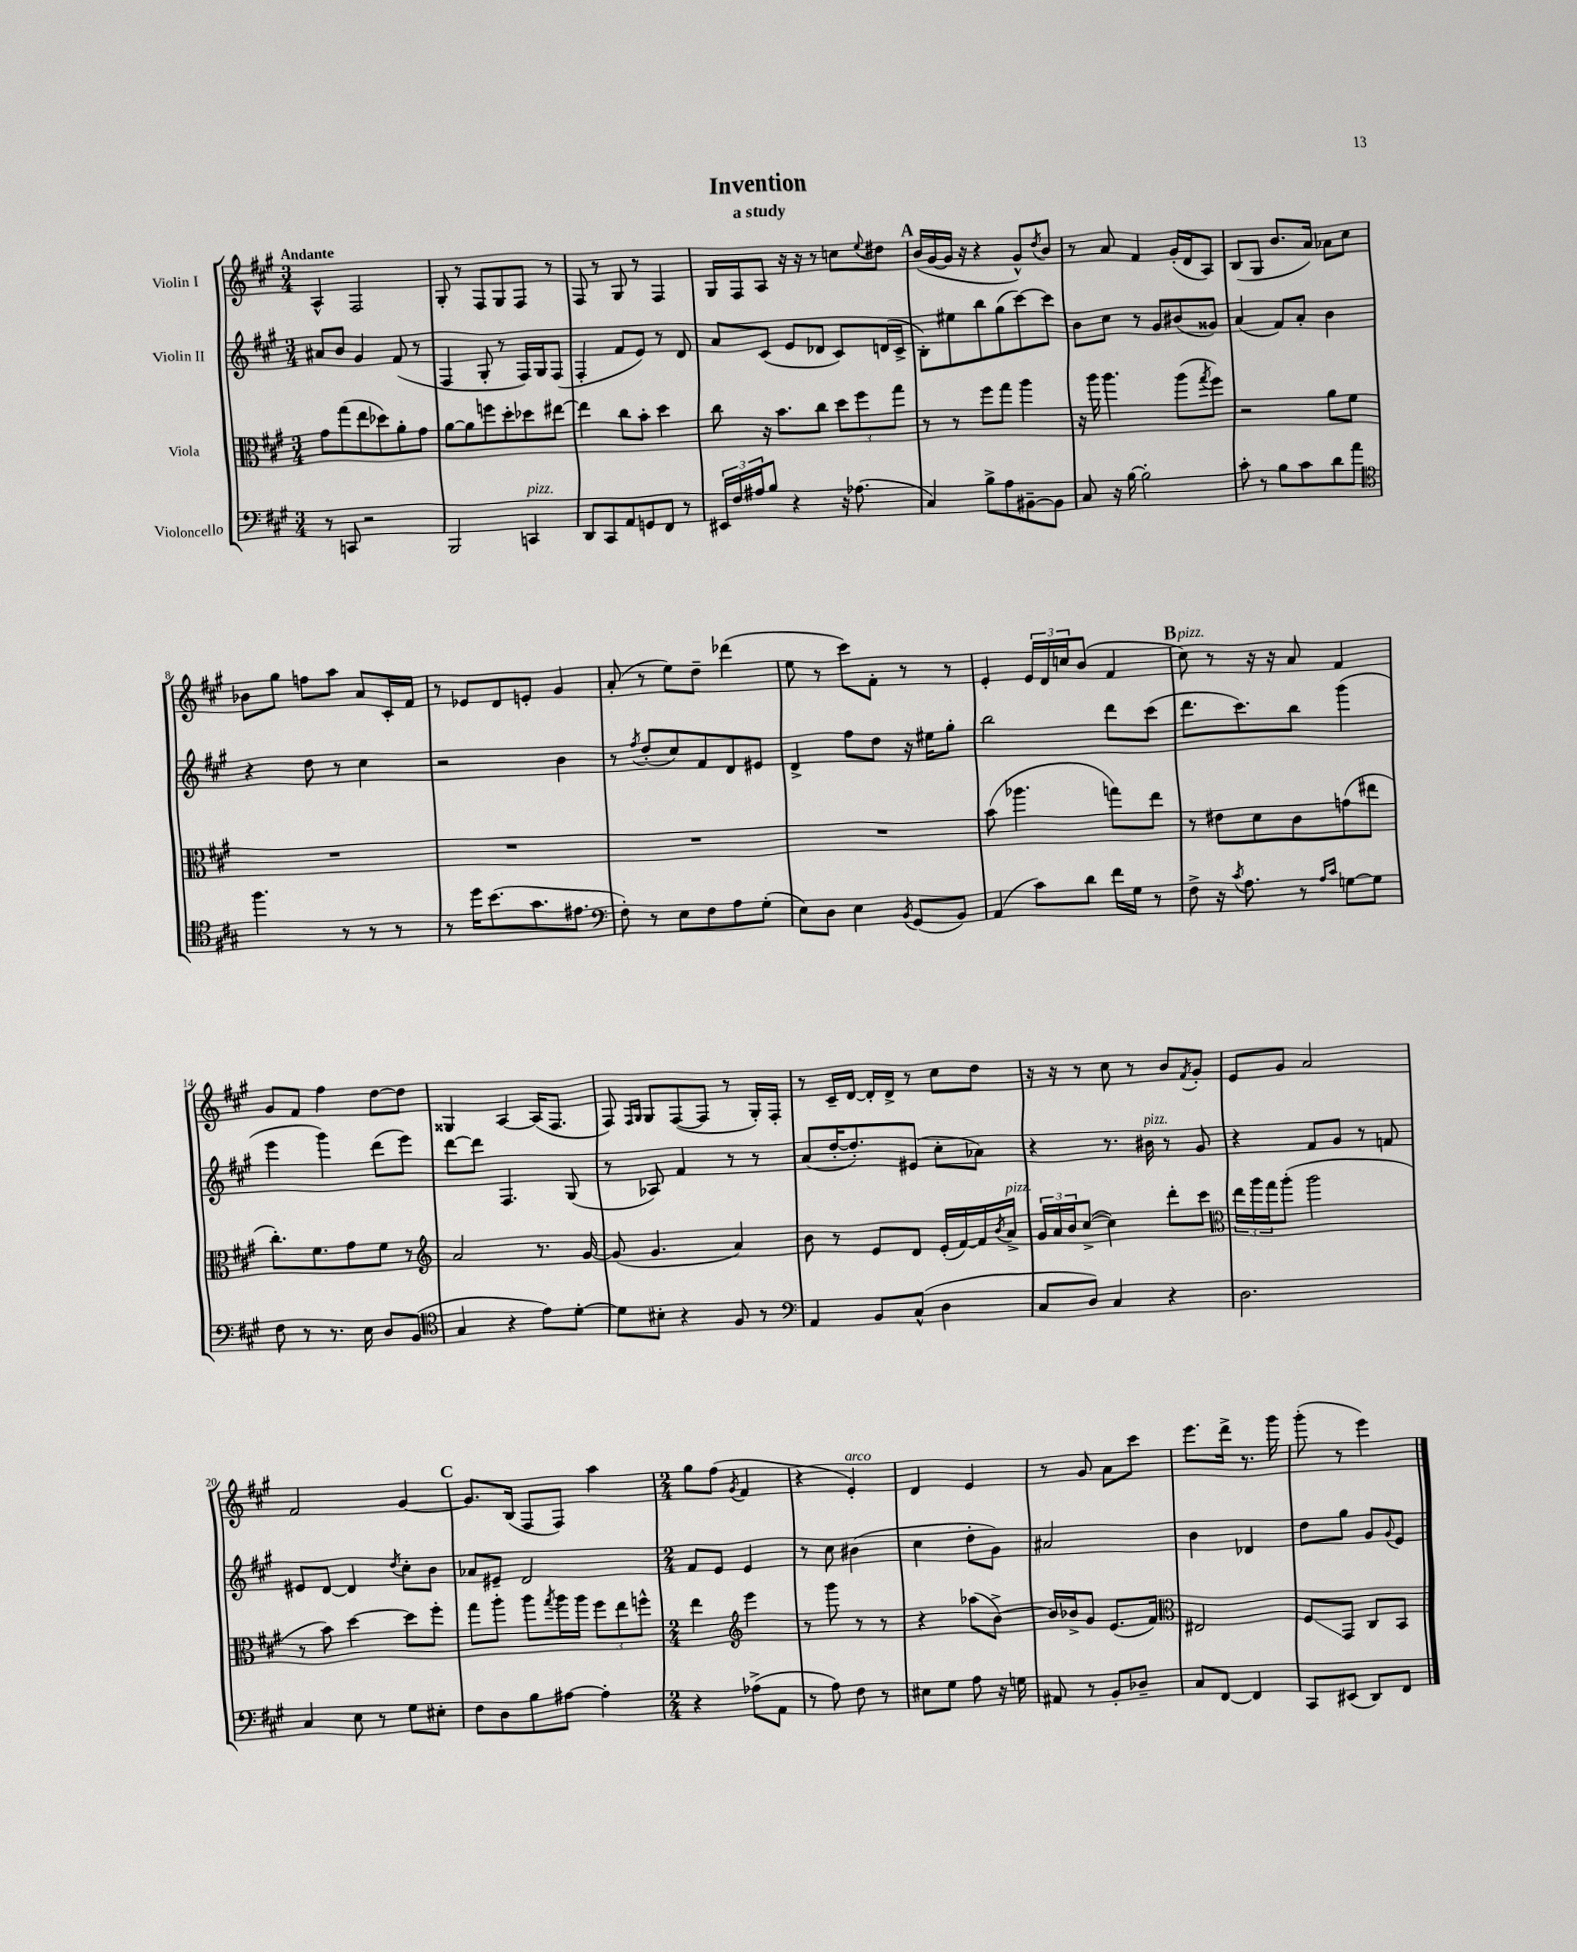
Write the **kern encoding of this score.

**kern	**kern	**kern	**kern
*staff4	*staff3	*staff2	*staff1
*clefF4	*clefC3	*clefG2	*clefG2
*k[f#c#g#]	*k[f#c#g#]	*k[f#c#g#]	*k[f#c#g#]
*M3/4	*M3/4	*M3/4	*M3/4
8r	8g#\L	8a#/L	4A^^/
8CC/	(8gg#\	8b/J	.
2r	8ee\	4g#/	2F#/
.	8dd-\)	.	.
.	8a'\	(8f#/	.
.	8g#\J	8r	.
=	=	=	=
2BBB/	[8a\L	4F#/	8G#'/
.	8a\]	.	8r
.	8ff\	8G#'/	8F#/L
.	8dd'\	8r	8G#/
4CC/	8dd-\	16F#/LL)	8F#/J
.	.	16G#/J	.
.	[8ee#\J	(8F#/J	8r
=	=	=	=
8DD/L	4ee#\]	4F#'/	8F#/
8CC#/	.	.	8r
8AA/	8cc#\L	8f#/L	8G#/
8GG/	8b'\J	8e/J)	8r
8FF#/J	4dd\	8r	4F#/
8r	.	8d/	.
=	=	=	=
24EE#/LL	8cc#\	8a/L	16G#/LL
24F#/	.	.	.
.	.	.	16F#/J
24A#/J	.	.	.
8B/J	16r	(8c#/J	8A/J
.	8.b\L	.	.
4r	.	8e/L	16r
.	.	.	16r
.	8cc#\J	8d-/J	8r
16r	12dd\L	8c#/L)	8cc\L
(8.A-\	.	.	.
.	12ff#\	.	.
.	.	.	8qqee/
.	.	(16d/L	8dd#\J
.	12gg#\J	.	.
.	.	16c#^/JJ	.
=	=	=	=
4C#/)	8r	8B'\L)	(16b/LL
.	.	.	[16g#/
.	8r	8ee#\	16g#/]JJ
.	.	.	16r
8B^\L	8ff#\L	8bb\	4r
8A\	8gg#\J	(8gg#\	.
[8BB#~\	4aa\	[8ccc#\)	8g#^^/L)
.	.	.	8qdd/
8BB#\]J	.	8ccc#\]J	8b/J
=	=	=	=
8C#/	16r	8b\L	8r
.	16aa\	.	.
16r	4.aa\	8cc#\J	8a/
[16B\	.	.	.
2B'\]	.	8r	4f#/
.	.	8g#/L	.
.	(8aa\L	(8b#/	(16g#'/LL
.	.	.	16d/J
.	8qgg#/	.	.
.	8ff#\J)	8g##/J)	8A/J)
=	=	=	=
8c#'\	2r	(4a/	(8B/L
8r	.	.	8G#/J
8B\L	.	8f#/L)	8.b/L
8c#\	.	8a'/J	.
.	.	.	16a/Jk)
8d\	8a\L	4b\	8a-\L
8a\J	8f#\J	.	8cc#\J
=	=	=	=
*clefC4	*	*	*
4.ff#\	2.r	4r	8b-\L
.	.	.	8gg#\J
.	.	8dd\	8ff\L
8r	.	8r	8aa\J
8r	.	4cc#\	8a/L
8r	.	.	16c#'/L
.	.	.	16f#/JJ
=	=	=	=
8r	2.r	2r	8r
16dd\LK	.	.	8e-/L
(8.b\	.	.	.
.	.	.	8d/
8.g#\	.	.	8e'/J
.	.	4b\	4g#/
8.e#\J	.	.	.
=	=	=	=
*clefF4	*	*	*
8F#'\)	2.r	8r	(8a'/
.	.	8qff#/	.
8r	.	(8dd'/L	8r
8E\L	.	8cc#/)	8ee\L)
8F#\	.	8f#/	8dd~\J
8A\	.	8d/	(4ddd-\
(8G#'\J	.	8e#/J	.
=	=	=	=
8E\L)	2.r	4d^/	8ee\
8D\J	.	.	8r
4E\	.	8ff#\L	8ccc#\L)
.	.	8dd\J	8f#'\J
8qBB/	.	.	.
(8GG#/L	.	16r	8r
.	.	16ee#\LK	.
8BB/J)	.	8gg#'\J	8r
=	=	=	=
(4AA/	(8b\	2bb\	4e'/
.	4.aa-\	.	.
8c#\L)	.	.	24e/LL
.	.	.	24d/
.	.	.	24cc/J
8d\J	.	.	(8b/J
16f#\LL	8gg\L)	8ddd\L	4f#/
16G#\JJ	.	.	.
8r	8ee\J	(8ccc#\J	.
=	=	=	=
8F#^\	8r	8.ddd\L	8cc#\)
16r	8e#\L	.	8r
8qc#/	.	.	.
8.A\	.	8.ccc#\)	.
.	8d\	.	16r
.	.	.	16r
8r	8c#\	8bb\J	8a/
16qqA/LL	.	.	.
16qqc#/JJ	.	.	.
[8G\L	(8g\	(4ggg#\	4f#/
8G\]J	8ee#\J	.	.
=	=	=	=
8F#\	8.cc#'\L)	4eee\	8g#/L
8r	.	.	8f#/J
.	8.f#\	.	.
8.r	.	4ggg#\)	4ff#\
.	8g#\	.	.
16E\	.	.	.
8D/L	8f#\J	(8ddd\L	[8dd\L
(8BB/J	8r	8eee\J)	8dd\]J
=	=	=	=
*clefC4	*clefG2	*	*
4G#/	2a/	[8ddd\L	4G##/
.	.	8ddd\]J	.
4r	.	4.F#/	[4A/
8e\L)	8.r	.	(16A/]LK
.	.	.	8.F#/J
[8d'\J	.	(8G#/	.
.	[16g#/	.	.
=	=	=	=
8d\]L	(8g#/]	8r	8F#/)
.	.	.	16qqF#/LL
.	.	.	16qqG#/JJ
8B#'\J	4.g#/	8A-/)	8G#/L
4r	.	4f#/	([8F#/
.	.	.	8F#/]J
8F#/	4a/)	8r	8r
8r	.	8r	16G#'/LL)
.	.	.	16F#'/JJ
=	=	=	=
*clefF4	*	*	*
4AA/	8b\	(8a/L	8r
.	8r	[16dd'/K	16c#~/LL
.	.	8.dd'/])	[16d/JJ
8BB/L	8e/L	.	16d'/]LL
.	.	.	16d^/JJ
(8C#^^/J	8d/J	(8e#/J	8r
4D\	(16e'/LL	8cc#'\L	8cc#\L
.	[16f#/)	.	.
.	16f#/]	8a-\J)	8dd\J
.	8qb/	.	.
.	16a^/JJ	.	.
=	=	=	=
8C#/L	24g#/LL	4r	16r
.	24a/	.	.
.	.	.	16r
.	24b/J	.	.
8D/J)	([8cc#^/J	.	8r
4C#/	4cc#\])	8.r	8cc#\
.	.	.	8r
.	.	16b#\	.
4r	8ddd'\L	8r	8b/L
.	.	.	8qf#/
.	8ccc#\J	8g#/	8g#'/J
=	=	=	=
*	*clefC3	*	*
2.D\	24ee\LL	4r	8e/L
.	24aa\	.	.
.	24gg#\J	.	.
.	(8aa'\J	.	8g#/J
.	2aa\	8f#/L	2a/
.	.	8g#/J	.
.	.	8r	.
.	.	8f/	.
=	=	=	=
4C#/	8r	8e#/L	2f#/
.	8b\)	[8d/J	.
8E\	[4dd\	4d/]	.
8r	.	.	.
.	.	8qdd/	.
8G#\L	8dd\]L	8cc#'\L	[4g#/
8E#'\J	8ff#'\J	8b\J	.
=	=	=	=
8F#\L	8gg#\L	8a-/L	8.g#/]L
8D\	8aa'\J	8e#~/J	.
.	.	.	(16B/Jk
8B\	8aa\L	2d/	8F#/L
.	8qgg#/	.	.
[8A#\J	16aa\L	.	8F#/J)
.	16aa\JJ	.	.
4A#'\]	12ff#\L	.	4aa\
.	12ee\	.	.
.	12ff^^\J	.	.
=	=	=	=
*M2/4	*M2/4	*M2/4	*M2/4
4r	4ee\	8f#/L	8gg#\L
.	.	8e/J	(8ff#\J
*	*clefG2	*	*
.	.	.	8qg#/
(8A-^\L	4eee\	4e/	4f#/
8AA\J	.	.	.
=	=	=	=
8r	8r	8r	4r
8A\)	8ggg#\	8cc#\	.
8F#\	8r	(4b#\	4e'/)
8r	8r	.	.
=	=	=	=
8E#\L	4r	4cc#\	4d/
8G#\J	.	.	.
8A\	(8aa-\L	8dd'\L	4e/
16r	[8b^\J)	8g#\J)	.
16G\	.	.	.
=	=	=	=
8AA#/	16b/]LL	2a#/	8r
.	16b-^/J	.	.
8r	8g#/J	.	8g#/
8BB'/L	(8.e/L	.	8a\L
8D-~/J	.	.	8ccc#\J
.	16f#/Jk)	.	.
=	=	=	=
*	*clefC3	*	*
8C#/L	2E#/	4b\	8.eee\L
[8FF#/J	.	.	.
.	.	.	16ddd^\Jk
4FF#/]	.	4d-/	8.r
.	.	.	16ggg#\
=	=	=	=
8CC#/L	8F#/L	8dd\L	(8ggg#'\
(8EE#/J	8GG#/J	8gg#\J	8r
8DD/L)	8C#/L	8g#/L	4eee\)
.	.	8qqg#/	.
8FF#/J	8BB/J	8e/J	.
==	==	==	==
*-	*-	*-	*-
